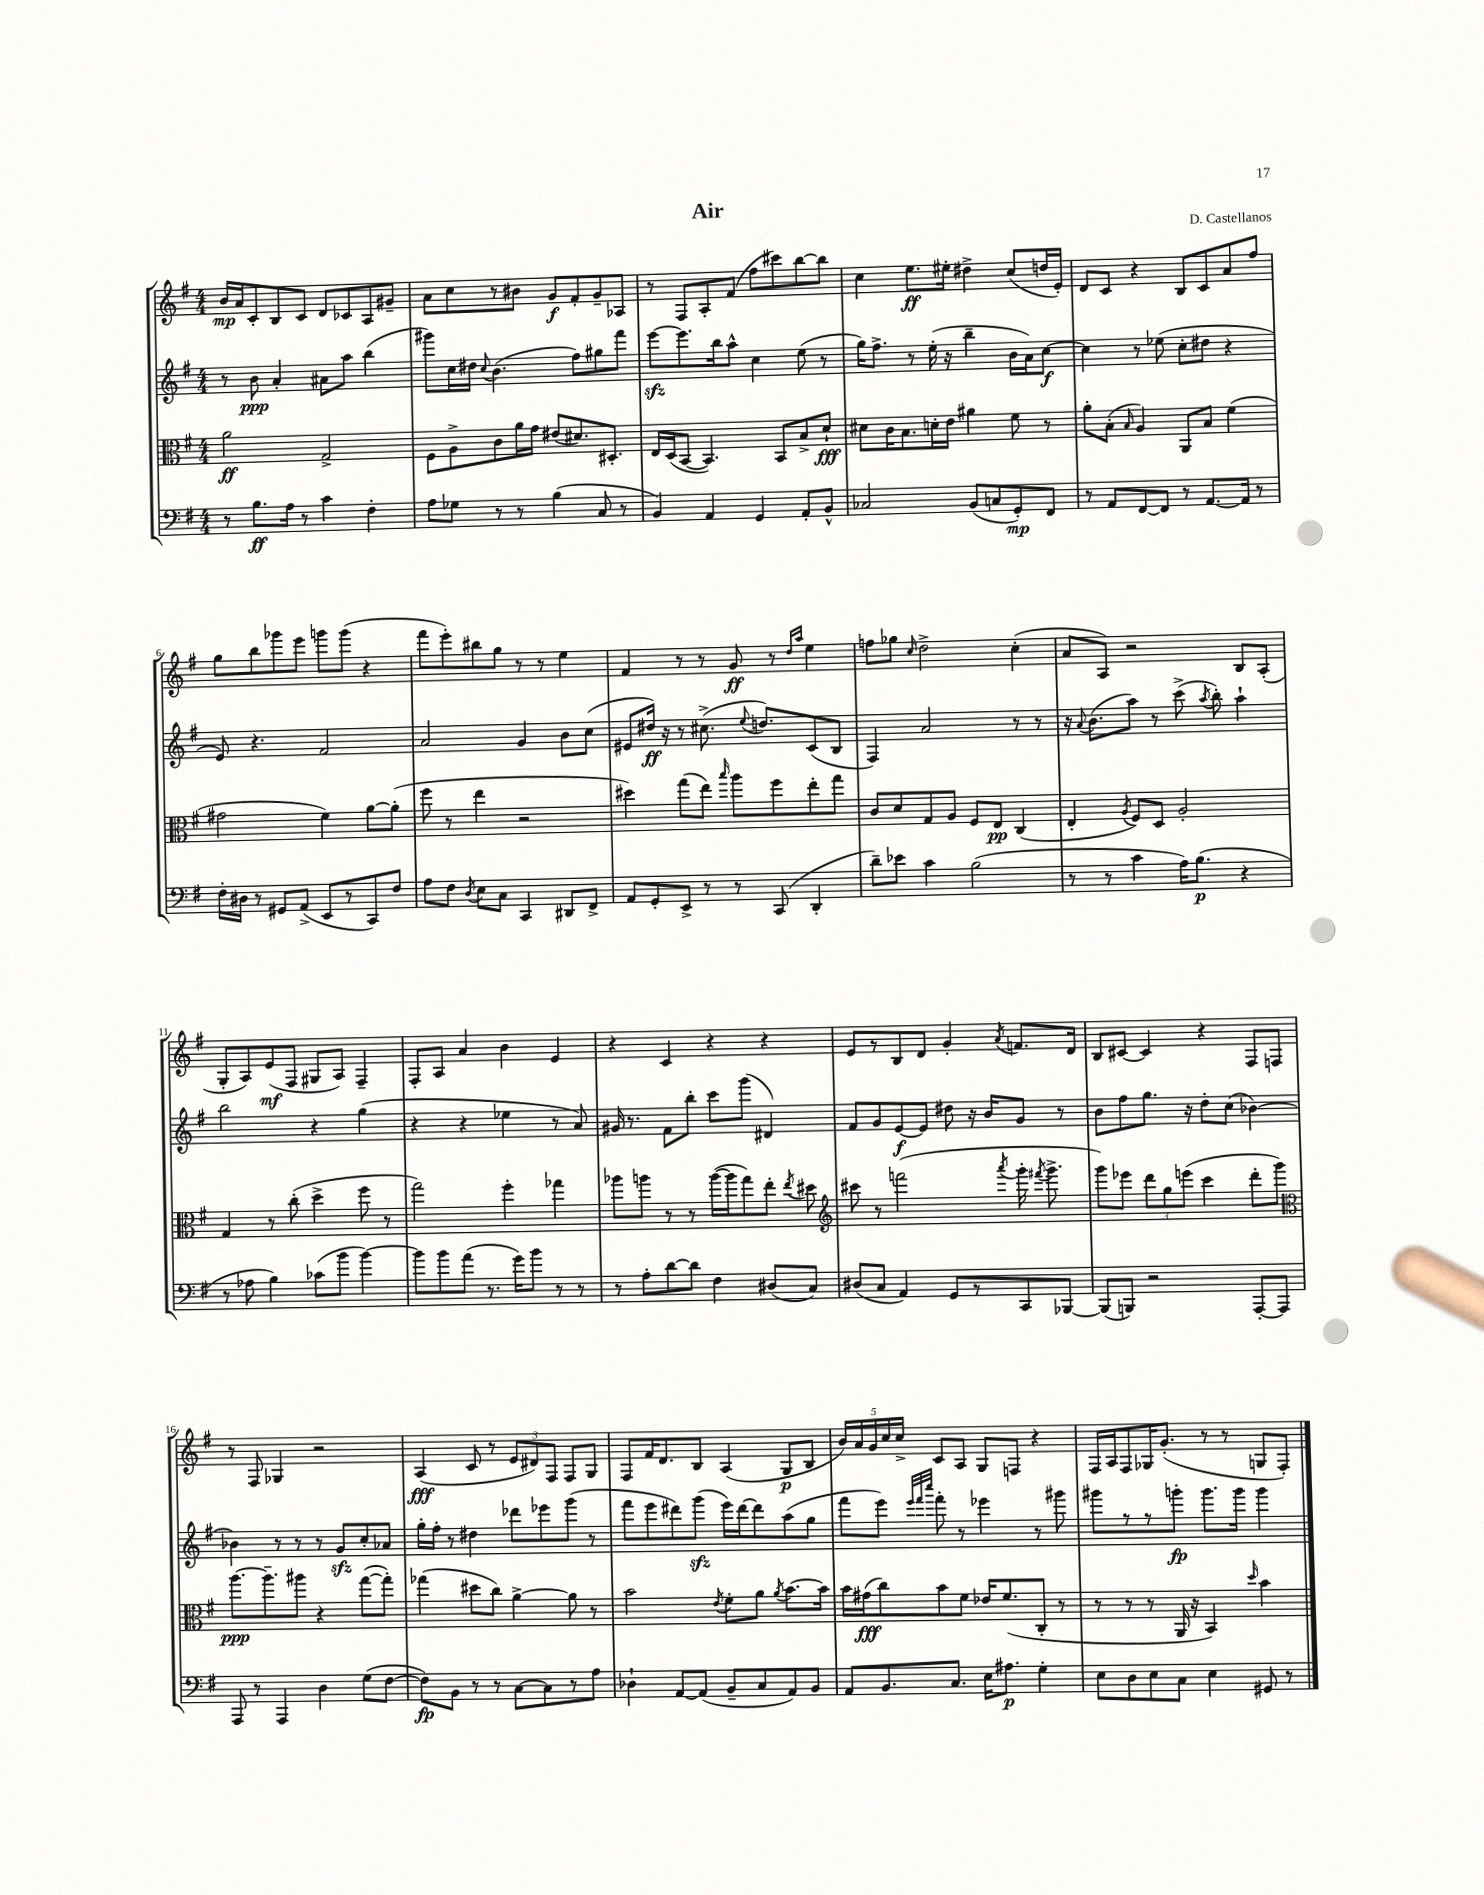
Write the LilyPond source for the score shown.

\header { title = "Air" composer = "D. Castellanos" }
<<
\new StaffGroup <<
\new Staff = "s0" {
    \clef treble \key g \major \numericTimeSignature \time 4/4
    \autoBeamOff b'16[\mp a'16 c'8-. b8 c'8] d'8[ ces'8 a8 gis'8]-- |
    a'8[ c''8 r8 bis'8] g'8[\f fis'8-. g'8-- aes8] |
    r8 fis8[ a8-. fis'8]( fis''8[ cis'''8) b''8~ b''8] |
    c''4 e''8.[\ff eis''16]-. dis''4-> c''8[( d''16 e'16]-.) |
    d'8[ c'8] r4 b8[ c'8 a'8 fis''8] |
    g''8[ b''8 ges'''8 e'''8] g'''8[ g'''8]( r4 |
    fis'''8[ e'''8-.) bis''8 g''8] r8 r8 e''4 |
    fis'4 r8 r8 g'8\ff r8 \grace { d''16[ a''16] } e''4 |
    f''8[ ges''8] \grace { c''16 } d''2-> c''4-.( |
    a'8[ a8]) r2 b8[ a8]-.( |
    g8[-. a8) e'8\mf( fis8] gis8[ a8]) fis4-- |
    fis8[-. a8] a'4 b'4 e'4 |
    r4 c'4 r4 r4 |
    e'8[ r8 b8 d'8] g'4-. \acciaccatura { a'8 } f'8.[ d'16] |
    b8[ cis'8]~ cis'4 r4 fis8[ f8] |
    r8 fis8 ges4 r2 |
    a4\fff( c'8 r8 \tuplet 3/2 { e'8[ dis'8) fis8] } fis8[ g8] |
    fis8[ fis'16 d'8. b8] a4( g8[\p b8] |
    \tuplet 5/4 { b'16[) a'16 g'16 c''16 c''16]-> } c'8[ a8] g8[ f8] r4 |
    fis16[ a16 fis8 ges16 g'8.]-.( r8 r8 g8[ fis8]-.) \bar "|." |
}
\new Staff = "s1" {
    \clef treble \key g \major \numericTimeSignature \time 4/4
    \autoBeamOff r8 b'8\ppp a'4-. ais'8[ a''8] b''4( |
    gis'''8[) c''16 dis''16] \appoggiatura { c''8 } b'4.( fis''8[) gis''8 fis'''8] |
    e'''8[~\sfz e'''8. b''16 a''8]-^ c''4 e''8( r8 |
    g''16[) fis''8.]-> r8 e''16-.( r16 b''4-- b'16[ a'16) c''8]~\f |
    c''4 r8 ees''8( c''8[-. dis''8] r4 |
    e'8) r4. fis'2 |
    a'2 g'4 b'8[ c''8]( |
    eis'8[ dis''16]\ff) r16 r8 cis''8.->( \appoggiatura { e''8 } d''8.[) c'8( b8] |
    fis4) a'2 r8 r8 |
    r16 \appoggiatura { a'8 } b'8.[( a''8]) r8 c'''8->( \acciaccatura { a''8 } b''8-.) a''4-! |
    b''2 r4 g''4( |
    r4 r4 ees''4 r8 a'8) |
    gis'16 r8. fis'8[ b''8]-. c'''8[ g'''8]( dis'4) |
    fis'8[ g'8 e'8~\f e'8] dis''8 r16 b'16[ g'8] r8 |
    b'8[ fis''8 g''8.] r16 d''8[-. c''8]( bes'4~) |
    bes'4 r8 r8 r8 g'8[\sfz c''8-. aes'8] |
    g''16[-. fis''16]-. r8 dis''4 des'''8[ ees'''8 g'''8]( r8 |
    fis'''8[ e'''8 dis'''8) g'''8]\sfz( e'''16[) dis'''16~ dis'''8 a''8( g''8] |
    fis'''8[ e'''8]) \grace { e'''32[ fis'''32 c''''32] } fis'''8-. r8 ees'''4 r8 gis'''8 |
    gis'''8[ r8 r8 g'''8]-.\fp g'''8.[ g'''16] g'''4 \bar "|." |
}
\new Staff = "s2" {
    \clef alto \key g \major \numericTimeSignature \time 4/4
    \autoBeamOff a'2\ff g2-> |
    fis8[ a8-> c'8 a'16 g'16] eis'8[( dis'8.) dis8.]-. |
    e16[ d16( b,8]~ b,4.) b,8[ b8-> d'8]-!\fff |
    dis'8[ c'16 b8. d'16-. e'16] ais'4 fis'8 r8 |
    a'8[-. b8]-.( \grace { b16 } a4) a,8[ b8] fis'4( |
    gis'2 fis'4) a'8[~ a'8]-.( |
    fis''8 r8 e''4 r2 |
    dis''4) g''8[( e''8]) \grace { b''16 } a''8[ fis''8 e''8-. g''8] |
    c'8[ d'8 g8 a8] fis8[ e8]\pp c4( |
    e4-. \acciaccatura { a8 } fis8[) d8] a2-. |
    g4 r8 c''8-.( d''4-> fis''8 r8 |
    g''2) fis''4-. ges''4 |
    aes''8[ a''8] r8 r8 a''16[~( a''16 g''8) e''8]-. \acciaccatura { e''8 } dis''8 |
    \clef treble cis'''8 r8 f'''2( \acciaccatura { a'''8 } g'''16-. \acciaccatura { fis'''8 } g'''8.-> |
    g'''8[) ees'''8] \tuplet 3/2 { d'''8[ g''8 e'''8]( } c'''4 d'''8[-. g'''8]) |
    \clef alto a''8.[~\ppp a''8.-- ais''8] r4 g''8[~( g''8]-.) |
    ges''4( dis''8[ c''8]) a'4~-> a'8 r8 |
    b'2 \acciaccatura { e'8 } fis'8[-. a'8] \acciaccatura { a'8 } b'8.[~ b'16] |
    b'16[ gis'16\fff( c''8) b'8 fis'8] ees'16[ fis'8.( c8]-. r8 |
    r8 r8 r8 a,16 r16 b,4) \grace { d''16 } b'4 \bar "|." |
}
\new Staff = "s3" {
    \clef bass \key g \major \numericTimeSignature \time 4/4
    \autoBeamOff r8 b8.[\ff a16] r8 c'4 fis4-. |
    a8[ ges8] r8 r8 b4( c8 r8 |
    b,4) a,4 g,4 a,8[-. b,8]-^ |
    ces2 b,8[( c8 g,8-.\mp) fis,8] |
    r8 a,8[ fis,8~ fis,8] r8 a,8.[~ a,16] r8 |
    fis16[-. dis16] r8 gis,8[ a,8]->( e,8[ r8 c,8) fis8] |
    a8[ fis8] \acciaccatura { d8 } e8[ c8] c,4 dis,8[ fis,8]-> |
    a,8[ g,8-. e,8]-> r8 r8 c,8( d,4-. |
    d'8[--) ees'8] c'4 b2( |
    r8 r8 c'4 a16[) b8.]\p( r4 |
    r8 aes8 b4) ces'8[( b'8] b'4~) |
    b'8[ b'8 a'8]( r8. g'16[) b'8] r8 r8 |
    r8 a8[-. d'8~ d'8] fis4 dis8[( c8]) |
    dis8[( c8] a,4) g,8[ r8 c,8 bes,,8]~ |
    bes,,8[( b,,8]) r2 a,,8[~-. a,,8] |
    a,,8 r8 a,,4 d4 g8[( fis8]~ |
    fis8[\fp) b,8] r8 r8 c8[~ c8 r8 a8] |
    des4-! a,8[~ a,8]( b,8[-- c8 a,8) b,8] |
    a,8[ b,8. c8.] e16[ ais8.]\p g4-. |
    e8[ d8 e8 c8] e4 gis,8 r8 \bar "|." |
}
>>
>>
